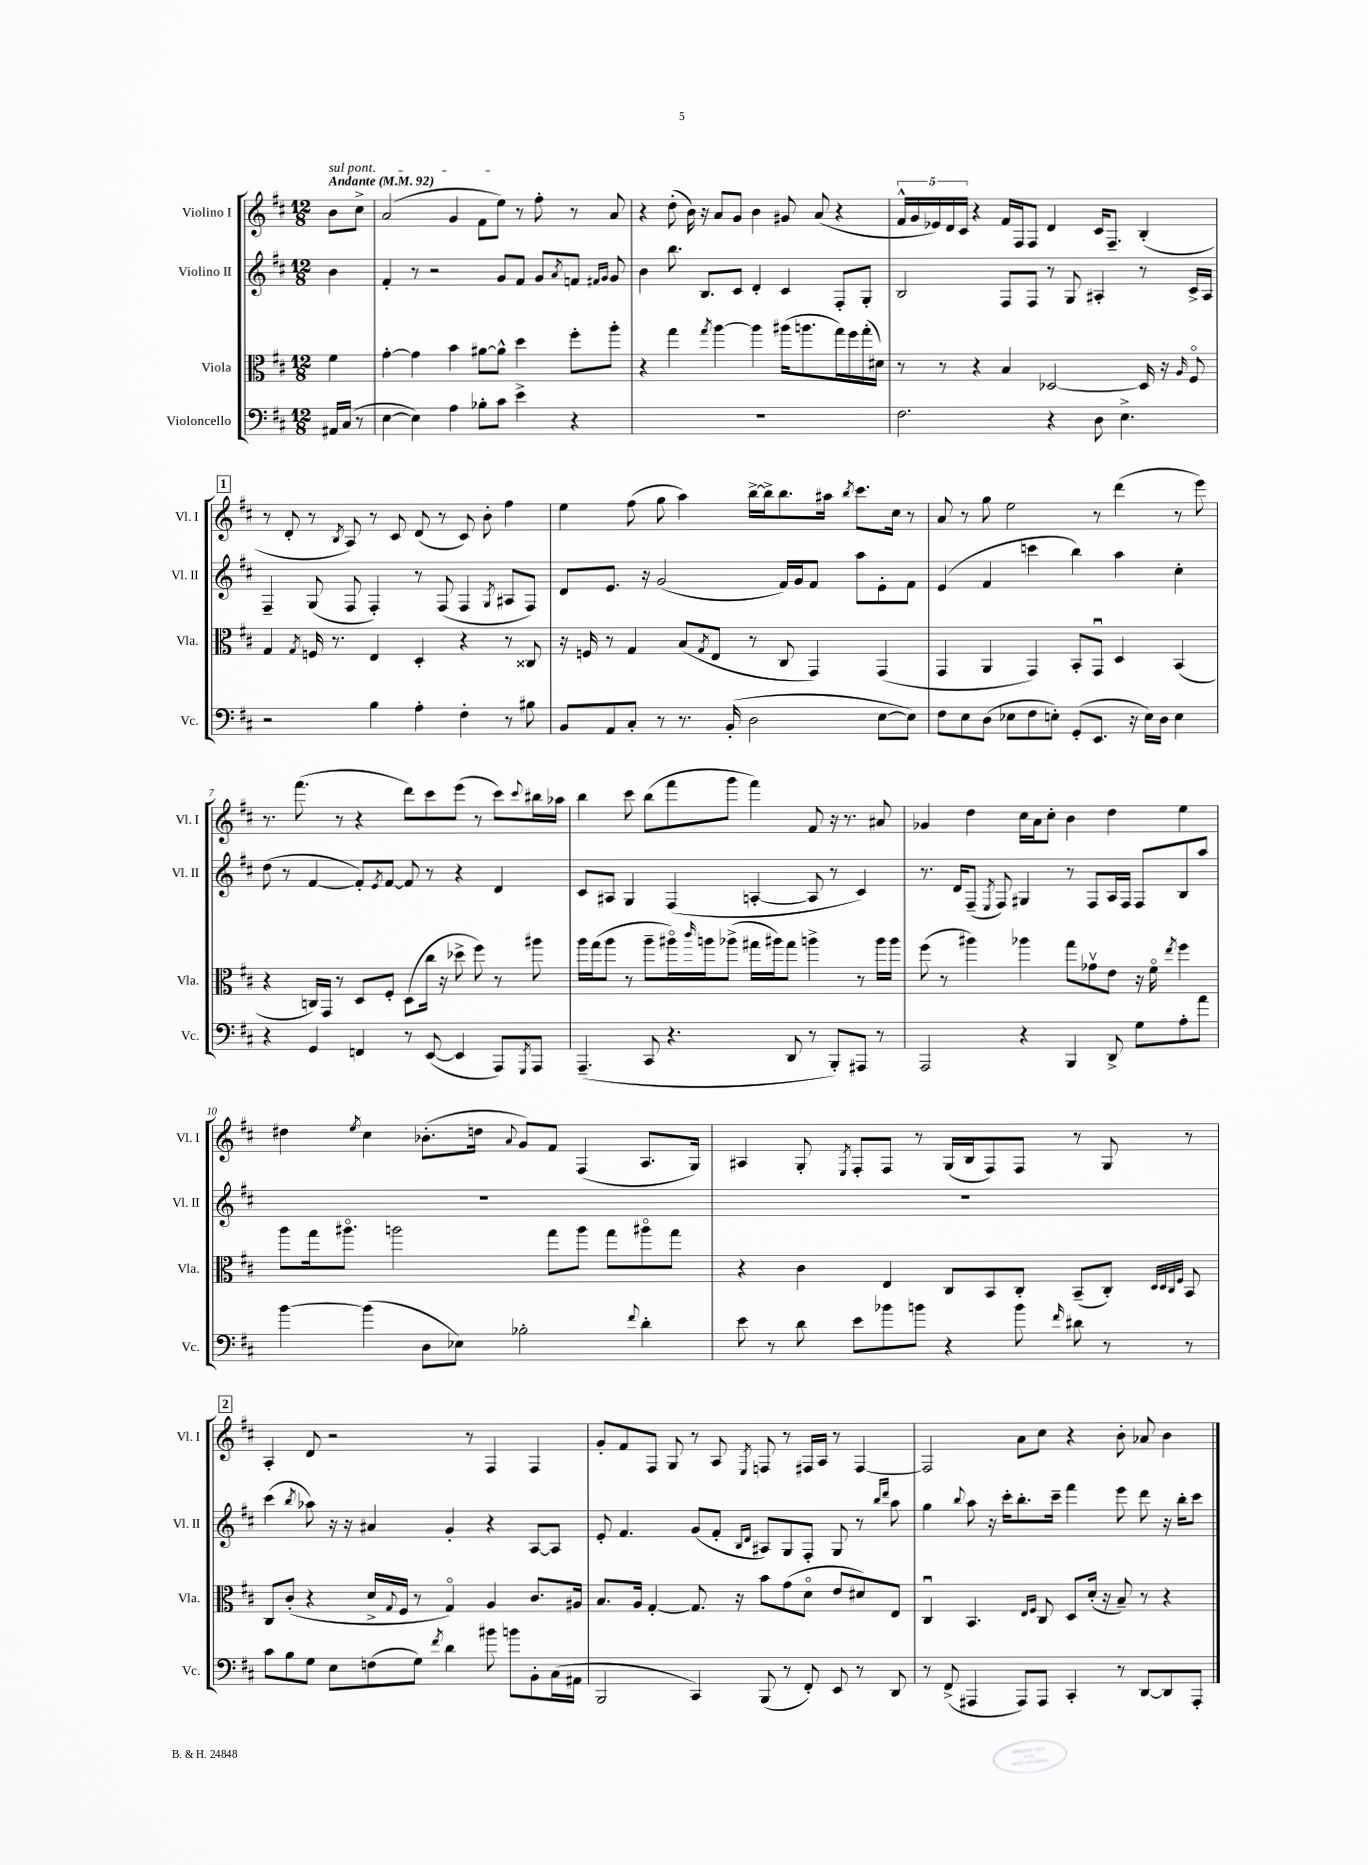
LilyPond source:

<<
\new StaffGroup <<
\new Staff = "s0" \with { instrumentName = "Violino I" shortInstrumentName = "Vl. I" } {
    \clef treble \key d \major \numericTimeSignature \time 12/8 \partial 4 \tempo "Andante" 4 = 92
    \once \override TextSpanner.bound-details.left.text = \markup { \italic "sul pont." } b'8\startTextSpan cis''8-> |
    a'2( g'4 fis'8 e''8\stopTextSpan) r8 fis''8-. r8 a'8 |
    r4 d''8-.( b'16) r16 a'8 g'8 b'4 gis'8 a'8( r4 |
    \tuplet 5/4 { fis'16-^ g'16 ees'16) d'16 cis'16 } r4 fis'16 fis16 fis8 d'4 cis'16 fis8.-- b4-.( |
    \mark \markup { \box "1" } r8 d'8-. r8 \acciaccatura { b8 } a8) r8 cis'8 d'8( r8 cis'8) b'8-. fis''4 |
    e''4 fis''8( g''8 a''4) b''16~-> b''16-> b''8. ais''16 \acciaccatura { b''8 } cis'''8. cis''16 r8 |
    a'8 r8 g''8 e''2 r8 d'''4( r8 e'''8) |
    r8. fis'''8.( r8 r4 d'''8) cis'''8 e'''8( r8 cis'''8) \appoggiatura { cis'''8 } bis''16 aes''16 |
    b''4 cis'''8 b''8( fis'''8 g'''8 fis'''4) fis'8 r16 r8. ais'8 |
    ges'4 d''4 cis''16 a'16 cis''8-. b'4 d''4 e''4 |
    dis''4 \acciaccatura { e''8 } cis''4 bes'8.-.( d''16 \appoggiatura { a'8 } g'8) fis'8 fis4( a8. g16) |
    ais4 g8-. \acciaccatura { e8 } fis8-. fis8 r8 g16( b16 fis8) fis8 r8 g8 r8 |
    \mark \markup { \box "2" } a4-. d'8 r2 r8 fis4 fis4 |
    g'8-. fis'8 fis8 g8 r8 a8 \acciaccatura { e8 } f8 r8 fis16 a16 r8 fis4~ |
    fis2 a'8 cis''8 r4 b'8-. aes'8 b'4 \bar "|." |
}
\new Staff = "s1" \with { instrumentName = "Violino II" shortInstrumentName = "Vl. II" } {
    \clef treble \key d \major \numericTimeSignature \time 12/8 \partial 4
    b'4 |
    fis'4-. r8 r2 g'8 fis'8 g'8 \acciaccatura { a'8 } f'8 \grace { fis'16 g'16 } g'8 |
    b'4 b''8. b8. cis'8 d'4-. cis'4 fis8-. g8-. |
    b2 fis8 fis8 r8 g8 ais4-. r8 cis'16-> ais16 |
    \mark \markup { \box "1" } fis4-- g8( fis8 fis4-.) r8 fis8( fis4 \acciaccatura { g8 } ais8 fis8) |
    d'8 e'8. r16 g'2( fis'16) g'16 fis'8 a''8 e'8-. fis'8 |
    e'4( fis'4 c'''4 b''4) a''4 cis''4-. |
    d''8( r8 fis'4~ fis'8-.) \acciaccatura { e'8 } fis'8~ fis'8 r8 r4 d'4 |
    cis'8 ais8 g4 fis4( a4~-. a8 r8 cis'4) |
    r8. d'16 fis8--( \acciaccatura { e8 } fis8) gis4 r8 fis8 a16 fis16 fis8 b8 a''8 |
    R1. |
    R1. |
    \mark \markup { \box "2" } cis'''4( \acciaccatura { b''8 } aes''8) r16 r16 ais'4 g'4-. r4 a8~ a8 |
    e'8-. fis'4. g'8( fis'8-. \grace { b16 d'16 } ais8) g8 fis8-. g8 r8 \grace { b''16 d'''16 } a''8 |
    g''4 \appoggiatura { b''8 } a''8 r16 cis'''16-. b''8.-. cis'''16-- fis'''4 e'''8 d'''8 r16 b''16-. cis'''8 \bar "|." |
}
\new Staff = "s2" \with { instrumentName = "Viola" shortInstrumentName = "Vla." } {
    \clef alto \key d \major \numericTimeSignature \time 12/8 \partial 4
    fis'4 |
    g'4~-. g'4 b'4 ais'8~ ais'8-^ d''4 fis''8-. a''8-. |
    r4 g''4 \acciaccatura { g''8 } a''4~ a''4 ais''16( a''8. g''16) fis''16 g''16-.( dis'16) |
    r8 r8 r4 b4 des2~ des16 r16 \grace { a16 } fis8\flageolet |
    \mark \markup { \box "1" } g4 \acciaccatura { g8 } f16 r8. e4 d4-. r4 r8 cisis8 |
    r16 f16 r8 g4 b8( \acciaccatura { g8 } e8 r8 cis8 g,4) g,4( |
    g,4 a,4 g,4) b,8-. g,8\downbow d4 b,4( |
    r4 c16) g,16 r8 d8 fis8-. d8( cis''16 r16 des''8-> fis''8) r8 ais''8 |
    a''16 g''16( a''8 r8 a''8-- ais''16\flageolet) \grace { cis'''16 } a''16 aes''8->( gis''16 ais''16) gis''8 a''4-> r8 a''16 a''16 |
    fis''8( r8 ais''4) aes''4 g''8 ges'8\upbow e'8 r16 fis'16\flageolet \acciaccatura { e''8 } fis''4 |
    a''8 g''16 ais''8.\flageolet a''2 g''8 a''8 g''8 ais''8\flageolet g''8 |
    r4 cis'4 e4 cis8 b,8 cis8-. b,8--( cis8-.) \grace { d32 d32 cis32 fis32 } b,8 |
    \mark \markup { \box "2" } cis8 cis'8-.( r4 d'16-> \appoggiatura { g8 } fis16 r8 g4\flageolet) a4 cis'8. ais16 |
    b8. a16 g4~-. g8. r16 b'8 g'8( d'8\flageolet e'8 dis'8) e8 |
    cis4\downbow b,4. \grace { e16 fis16 } cis8 d8 d'16-.( r16 b8--) r8 r4 \bar "|." |
}
\new Staff = "s3" \with { instrumentName = "Violoncello" shortInstrumentName = "Vc." } {
    \clef bass \key d \major \numericTimeSignature \time 12/8 \partial 4
    ais,16 cis16( r8 |
    e4~ e4) a4 bes8-. cis'8 e'4-> r4 |
    R1. |
    fis2. r4 d8 e4.-> |
    \mark \markup { \box "1" } r2 b4 a4-. fis4-. r8 bis8 |
    b,8 a,8 cis8-. r8 r8. b,16-.( d2 e8~ e8) |
    fis8 e8 d8( ees8 fis8 e8-.) g,8-.( e,8. r16 e16) d16 e4 |
    r4 g,4 f,4 r8 e,8~( e,4 a,,8) \acciaccatura { g,,8 } a,,8 |
    a,,4.--( cis,8 r4. d,8 r8 b,,8-.) ais,,8 r8 |
    a,,2 r4 b,,4 d,8-> g8 a8-. a'8 |
    b'4~ b'4( d8 ees8) bes2-. \appoggiatura { fis'8 } d'4-. |
    e'8 r8 d'8 e'8 bes'8 b'8 r4 b'8 \grace { fis'16 } dis'8 r8 r8 |
    \mark \markup { \box "2" } cis'8 b8 g8 e8 f8( g8) \acciaccatura { fis'8 } d'4 bis'8 b'8 b,8-. cis16( ais,16 |
    b,,2 cis,4) b,,8( r8 fis,8-.) e,8 r8 d,8 |
    r8 fis,8->( ais,,4 ais,,8) ais,,8 cis,4-. r8 d,8~ d,8 ais,,8-. \bar "|." |
}
>>
>>
